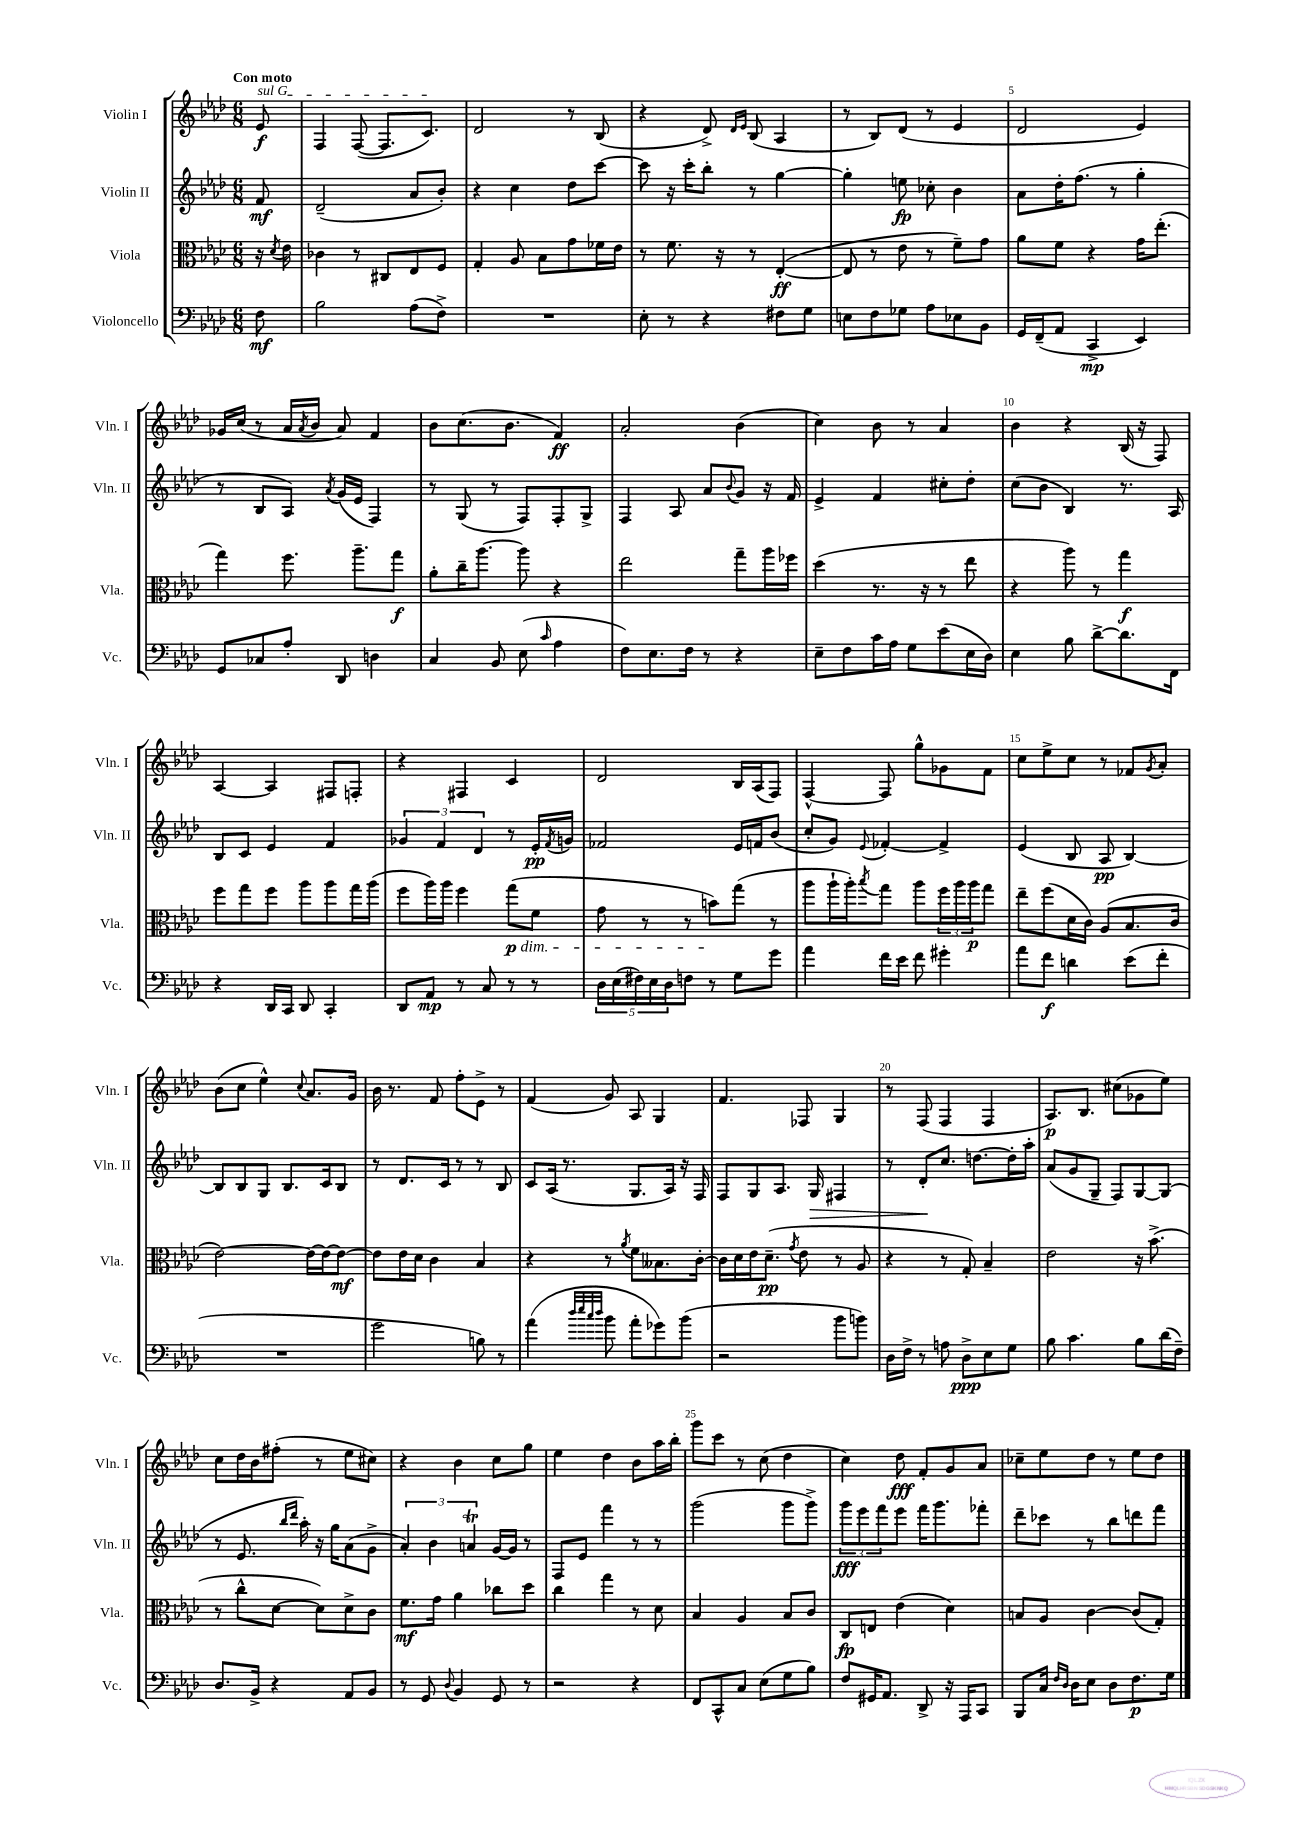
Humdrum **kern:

**kern	**kern	**kern	**kern
*staff4	*staff3	*staff2	*staff1
*clefF4	*clefC3	*clefG2	*clefG2
*k[b-e-a-d-]	*k[b-e-a-d-]	*k[b-e-a-d-]	*k[b-e-a-d-]
*M6/8	*M6/8	*M6/8	*M6/8
8F	16r	8f	8e-
.	8qd-	.	.
.	16e-	.	.
=	=	=	=
2B-	4c-	(2d-~	4F
.	8r	.	([8F
.	8C#	.	8.F]
(8A-	8E-	8a-	.
.	.	.	8.c)
8F^)	8F	8b-')	.
=	=	=	=
2.r	4G'	4r	2d-
.	8A-	4cc	.
.	8B-	.	.
.	8g	8dd-	8r
.	16f-	[8ccc	(8B-
.	16e-	.	.
=	=	=	=
8E-'	8r	8ccc]	4r
8r	8.f	16r	.
.	.	16ccc'	.
4r	.	8bb-'	8d-^)
.	16r	.	.
.	.	.	16qqd-
.	.	.	16qqe-
.	8r	8r	(8B-
8F#	([4E-'	[4gg	4A-
8G	.	.	.
=	=	=	=
8E	8E-]	4gg']	8r
8F	8r	.	8B-)
8G-	8e-	8ee	(8d-
8A-	8r	8cc-'	8r
8E-	8f~)	4b-	4e-
8BB-	8g	.	.
=	=	=	=
16GG	8a-	8a-	2d-
(16FF~	.	.	.
8AA-	8f	16dd-'	.
.	.	(8.ff	.
4CC^	4r	.	.
.	.	8r	.
4EE-)	16g	4gg'	4e-)
.	(8.ee-'	.	.
=	=	=	=
8GG	4gg)	8r	16g-
.	.	.	(16cc
8C-	.	8B-	8r
8A-'	8.ff	8A-)	16a-
.	.	.	8qa-
.	.	.	16b-
.	.	8qa-	.
8DD-	.	(16g	8a-)
.	8.aa-~	16e-	.
4D	.	4F)	4f
.	8gg	.	.
=	=	=	=
4C	8a-'	8r	8b-
.	16cc~	(8G	(8.cc
.	[8.aa-	.	.
8BB-	.	8r	.
.	.	.	8.b-
(8E-	8aa-]	8F)	.
16qqc	.	.	.
4A-	4r	8F'	4f)
.	.	8G^	.
=	=	=	=
8F)	2ee-	4F	2a-'
8.E-	.	.	.
.	.	8A-	.
16F	.	.	.
8r	.	8a-	.
.	.	8qqb-	.
4r	8gg~	8g	(4b-
.	16aa-	16r	.
.	16ff-	16f	.
=	=	=	=
8E-~	(4dd-	4e-^	4cc)
8F	.	.	.
16c	8.r	4f	8b-
16A-	.	.	.
8G	.	.	8r
.	16r	.	.
(8e-	8r	8cc#'	4a-
16E-	8ee-	8dd-'	.
16D-)	.	.	.
=	=	=	=
4E-	4r	(8cc	4b-
.	.	8b-	.
8B-	8aa-)	4B-)	4r
[8d-^	8r	.	.
8.d-]	4gg	8.r	(16B-
.	.	.	16r
.	.	.	8F)
16FF	.	16A-	.
=	=	=	=
4r	8ff	8B-	[4A-
.	8gg	8c	.
16DD-	8ff	4e-	4A-]
16CC	.	.	.
8DD-	8aa-	.	.
4CC'	8aa-	4f	8F#
.	16gg	.	8F'
.	(16aa-	.	.
=	=	=	=
8DD-	8ff	6g-	4r
8AA-	16aa-)	.	.
.	.	6f	.
.	16aa-	.	.
8r	4ff	.	4F#
.	.	6d-	.
8C	.	.	.
8r	(8gg	8r	4c
8r	8f	16e-'	.
.	.	8qf	.
.	.	16g	.
=	=	=	=
20D-	8g	2f-	2d-
(20E-	.	.	.
20F#)	.	.	.
.	8r	.	.
20E-	.	.	.
20D-	.	.	.
8F	8r	.	.
8r	8b)	.	.
8G	(8gg	16e-	16B-
.	.	16f	(16A-
8g	8r	(8b-	8F)
=	=	=	=
4a-	8aa-	8cc'	[4F^^
.	16aa-`	8g)	.
.	16aa-')	.	.
.	8qbb-	8qqe-	.
16f	8gg	[4f-'	8F]
16e-	.	.	.
8f	8aa-	.	8gg^^
4g#'	24ff	4f-^]	8g-
.	24aa-	.	.
.	24aa-	.	.
.	8gg	.	8f
=	=	=	=
8a-	8ee-~	(4e-	8cc
8f	(8ff	.	8ee-^
4d	16d-	8B-	8cc
.	16c)	.	.
.	(8A-	8A-	8r
(8e-	8.B-	[4B-)	8f-
.	.	.	8qg
8f'	.	.	8a-'
.	16c	.	.
=	=	=	=
2.r	[2e-)	8B-]	(8b-
.	.	8B-	8cc
.	.	8G	4ee-^^)
.	.	8.B-	.
.	.	.	8qqcc
.	16e-_	.	8.a-
.	16e-_	16c	.
.	8e-_	8B-	.
.	.	.	16g
=	=	=	=
2g	8e-]	8r	16b-
.	.	.	8.r
.	16e-	8.d-	.
.	16d-	.	.
.	4c	.	8f
.	.	16c	.
.	.	8r	8ff'
8B)	4B-	8r	8e-^
8r	.	8B-	8r
=	=	=	=
(4a-	4r	8c	(4f
.	.	(16A-	.
.	.	8.r	.
32qqdd-	.	.	.
32qqee-	.	.	.
32qqcc	.	.	.
32qqdd-	.	.	.
8b-	8r	.	8g)
.	8qa-	.	.
8a-'	8f	8.G	8A-
8g-)	8.B--	.	4G
.	.	16A-)	.
(8b-	.	16r	.
.	[16c'	16F	.
=	=	=	=
2r	16c]	8F	4.f
.	16d-	.	.
.	16e-	8G	.
.	(8.d-~	.	.
.	.	8.A-	.
.	8qg	.	.
.	8e-	.	8F-
.	.	16G	.
8b-	8r	4F#	4G
8b)	8A-	.	.
=	=	=	=
16D-	4r	8r	8r
16F^	.	.	.
8r	.	8d-'	(8F
8A	8r	8.cc	4F
8D-^	8G')	.	.
.	.	[8.dd	.
8E-	4B-~	.	4F
8G	.	16dd']	.
.	.	16aa-'	.
=	=	=	=
8B-	2e-	(8a-	8.A-)
4.c	.	8g	.
.	.	.	8.B-
.	.	8G~	.
.	.	8F)	(8cc#
8B-	16r	[8G	8g-
.	(8.b-^	.	.
(16d-	.	(8G]	8ee-)
16F~)	.	.	.
=	=	=	=
8.D-	8r	8r	8cc
.	8cc^^	8.e-	16dd-
16BB-^	.	.	16b-
4r	[8d-	.	(8ff#'
.	.	16qqbb-	.
.	.	16qqddd-	.
.	.	16aa-')	.
.	8d-])	16r	8r
.	.	16gg	.
8AA-	8d-^	(8a-	8ee-
8BB-	8c	8g^	8cc#)
=	=	=	=
8r	8.f	6a-')	4r
8GG	.	.	.
.	.	6b-	.
.	16g	.	.
8qqD-	.	.	.
4BB-	4a-	.	4b-
.	.	6a	.
8GG	8cc-	[16g	8cc
.	.	16g]	.
8r	8dd-	8r	8gg
=	=	=	=
2r	4cc	8F	4ee-
.	.	8e-	.
.	4gg	4fff	4dd-
4r	8r	8r	8b-
.	8d-	8r	16aa-
.	.	.	16bb-'
=	=	=	=
8FF	4B-	(2ggg	8ggg
8CC^^	.	.	8ccc
8C	4A-	.	8r
(8E-	.	.	(8cc
8G	8B-	8ggg	4dd-
8B-)	8c	8ggg^)	.
=	=	=	=
8F	8C	12ggg	4cc)
.	.	12eee-	.
16GG#	8E	.	.
.	.	12fff	.
8.AA-	.	.	.
.	(4e-	8eee-	8dd-
8DD-^	.	16fff	8f'
.	.	8.ggg	.
16r	4d-)	.	8g
16AAA-	.	.	.
8CC	.	8fff-'	8a-
=	=	=	=
8BBB-	8B	8ddd-~	8cc-~
16C	8A-	8ccc-	8ee-
16qqF	.	.	.
16qqD-	.	.	.
16D-	.	.	.
8E-	[4c	8r	8dd-
8D-	.	8bb-	8r
8.F	(8c]	8ddd	8ee-
.	8G')	8fff	8dd-
16G	.	.	.
==	==	==	==
*-	*-	*-	*-
